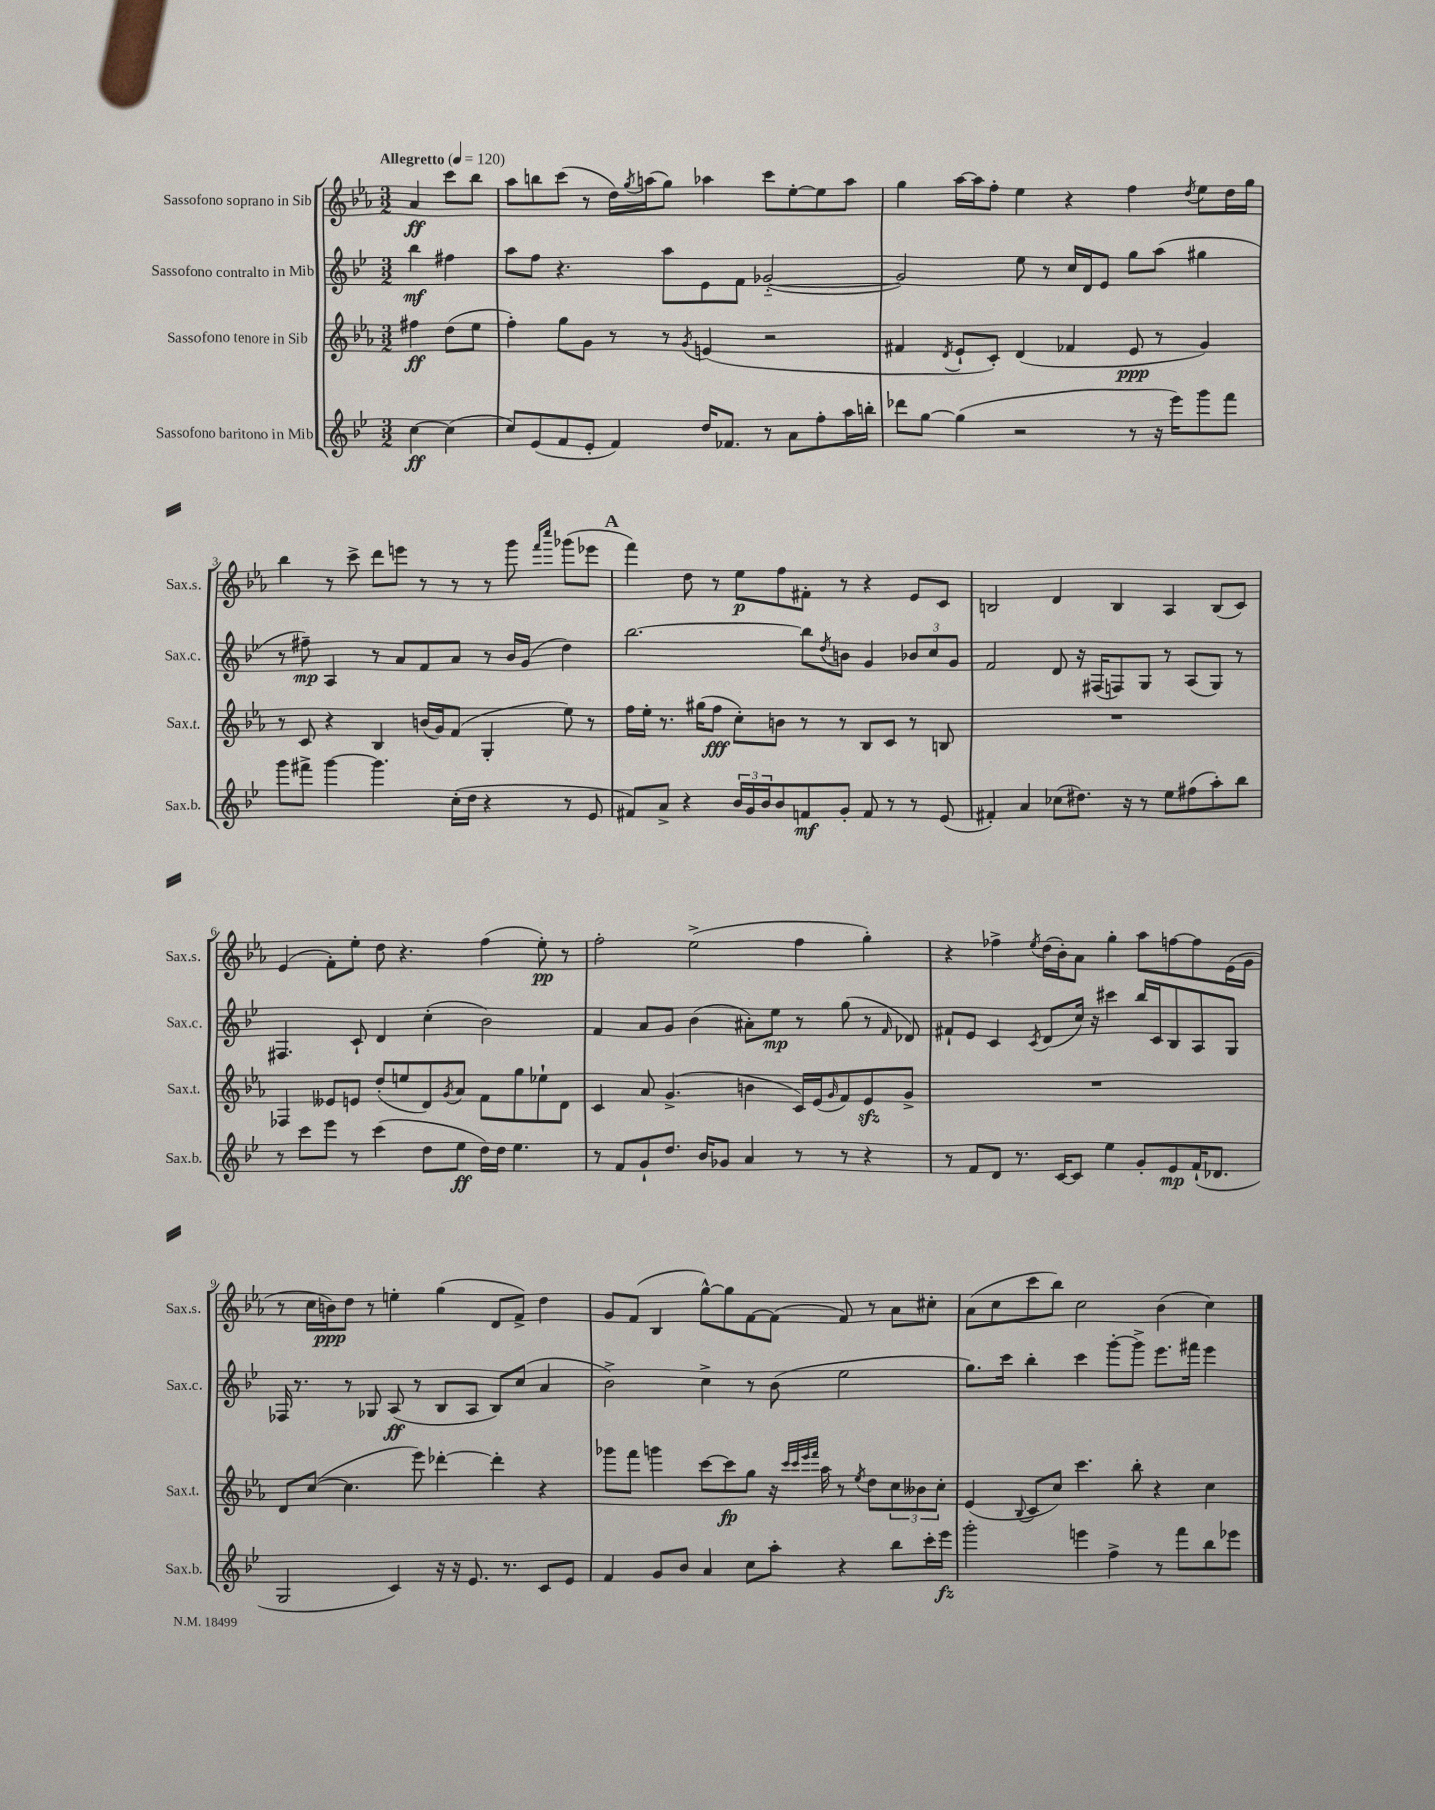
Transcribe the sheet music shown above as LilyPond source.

<<
\new StaffGroup <<
\new Staff = "s0" \with { instrumentName = "Sassofono soprano in Sib" shortInstrumentName = "Sax.s." } {
    \clef treble \key ees \major \numericTimeSignature \time 3/2 \partial 2 \tempo "Allegretto" 4 = 120
    aes'4\ff c'''8 bes''8 |
    aes''8 b''8 c'''8( r8 d''16) \acciaccatura { g''8 } a''16( g''8) aes''4 c'''8 ees''8~-. ees''8 aes''8 |
    g''4 aes''16~ aes''16 f''8-. ees''4 r4 f''4 \acciaccatura { d''8 } ees''8 d''16 g''16 |
    bes''4 r8 c'''8-> d'''8 e'''8 r8 r8 r8 g'''8 \grace { f'''16 c''''16 } ges'''8( ees'''8 |
    \mark \markup { \bold "A" } f'''4) d''8 r8 ees''8\p f''8 fis'8-. r8 r4 ees'8 c'8 |
    b2 d'4 b4 aes4 b8( c'8) |
    ees'4( f'8-.) ees''8-. d''8 r4. f''4( ees''8-.\pp) r8 |
    f''2-. ees''2->( f''4 g''4-.) |
    r4 fes''4-> \acciaccatura { ees''8 } d''16( bes'16-.) aes'8 g''4-. aes''8 f''8~ f''8 ees'16( g'16 |
    r8 c''16 b'16\ppp) d''8 r8 e''4-. g''4( d'8 f'8->) d''4 |
    g'8 f'8( bes4 g''8~-^) g''8 f'8~ f'8( f'8) r8 aes'8 cis''8-. |
    aes'8( c''8 c'''8 bes''8) c''2 bes'4( c''4) \bar "|." |
}
\new Staff = "s1" \with { instrumentName = "Sassofono contralto in Mib" shortInstrumentName = "Sax.c." } {
    \clef treble \key bes \major \numericTimeSignature \time 3/2 \partial 2
    bes''4\mf fis''4 |
    a''8 f''8 r4. a''8 ees'8 f'8 ges'2~-_( |
    ges'2) ees''8 r8 c''16 d'16 ees'8 g''8 a''8( gis''4 |
    r8 fis''8--\mp) a4 r8 a'8 f'8 a'8 r8 bes'16 g'16( d''4) |
    \mark \markup { \bold "A" } bes''2.~ bes''8 \acciaccatura { d''8 } b'8 g'4 \tuplet 3/2 { bes'8 c''8 g'8 } |
    f'2 d'8 r16 fis16( f8) g8 r8 a8( g8) r8 |
    fis4. c'8-! d'4 c''4-.( bes'2) |
    f'4 a'8 g'8 bes'4( ais'8-.) ees''8\mp r8 g''8( r8 \grace { f'16 } des'8) |
    fis'8-! ees'8 c'4 \acciaccatura { c'8 } d'8( c''16) r16 cis'''4 bes''16 c'16 bes8 a8 g8 |
    fes16 r8. r8 ges8 a8\ff( r8 bes8 a8 bes8) c''8( a'4 |
    bes'2->) c''4-> r8 bes'8( ees''2 |
    g''8.) c'''16 bes''4-. c'''4 g'''8~-. g'''8-> ees'''8. fis'''16 ees'''4 \bar "|." |
}
\new Staff = "s2" \with { instrumentName = "Sassofono tenore in Sib" shortInstrumentName = "Sax.t." } {
    \clef treble \key ees \major \numericTimeSignature \time 3/2 \partial 2
    fis''4\ff d''8( ees''8 |
    f''4-.) g''8 g'8 r8 r8 \acciaccatura { g'8 } e'4( r2 |
    fis'4 \acciaccatura { d'8 } ees'8-! c'8-.) d'4( fes'4 ees'8\ppp r8 g'4) |
    r8 c'8 r4 bes4 b'16( g'16) f'8( g4-. ees''8) r8 |
    \mark \markup { \bold "A" } f''16 ees''16-. r8. gis''16( f''8\fff c''8-.) b'8 r8 r8 bes8 c'8 r8 b8 |
    R1. |
    fes4 eeses'8 e'8 d''8-.( e''8 d'8) \acciaccatura { g'8 } aes'8 f'8 g''8 ees''8-! d'8 |
    c'4 aes'8 g'4.->( b'4 c'16) ees'16( \grace { g'16 } f'8) ees'8\sfz g'8-> |
    R1. |
    d'8 c''8~( c''4. ees'''8) des'''4~-. des'''4-. r4 |
    ges'''8 f'''8 g'''4 c'''8~ c'''8\fp g''8 r16 \grace { c'''32 c'''32 ees'''32 f'''32 } aes''16 r8 \acciaccatura { ees''8 } d''8 \tuplet 3/2 { c''8 beses'8 c''8-. } |
    ees'4( \appoggiatura { bes8 } c'8 c''8) c'''4. bes''8-. r4 c''4 \bar "|." |
}
\new Staff = "s3" \with { instrumentName = "Sassofono baritono in Mib" shortInstrumentName = "Sax.b." } {
    \clef treble \key bes \major \numericTimeSignature \time 3/2 \partial 2
    c''4~\ff c''4( |
    c''8) ees'8( f'8 ees'8-. f'4) d''16 fes'8. r8 a'8 f''8-. a''16 b''16-. |
    des'''8 g''8~ g''4( r2 r8 r16 ees'''16) g'''8 f'''8 |
    g'''8 fis'''8-> g'''4~ g'''4. c''16-.( d''16 r4 r8 ees'8 |
    \mark \markup { \bold "A" } fis'8) a'8-> r4 \tuplet 3/2 { bes'16 g'16 bes'16 } bes'8 f'8\mf g'8-. f'8 r8 r8 ees'8( |
    fis'4-.) a'4 ces''8( dis''8.) r16 r8 ees''8 fis''8( a''8-.) bes''8 |
    r8 c'''8 ees'''8 r8 c'''4( d''8 ees''8\ff d''16) d''16 ees''4. |
    r8 f'8 g'8-! d''8. bes'16 ges'8 a'4 r8 r8 r4 |
    r8 f'8 d'8 r8. c'16~ c'8 ees''4 g'8-. ees'8\mp f'16-!( des'8. |
    g2 c'4) r16 r16 ees'8. r8. c'8 ees'8 |
    f'4 g'8 bes'8 a'4 c''8 a''8-. r4 bes''8 c'''16-. ees'''16\fz |
    g'''2-. e'''4 f''4-> r8 f'''8 bes''8 ees'''8 \bar "|." |
}
>>
>>
